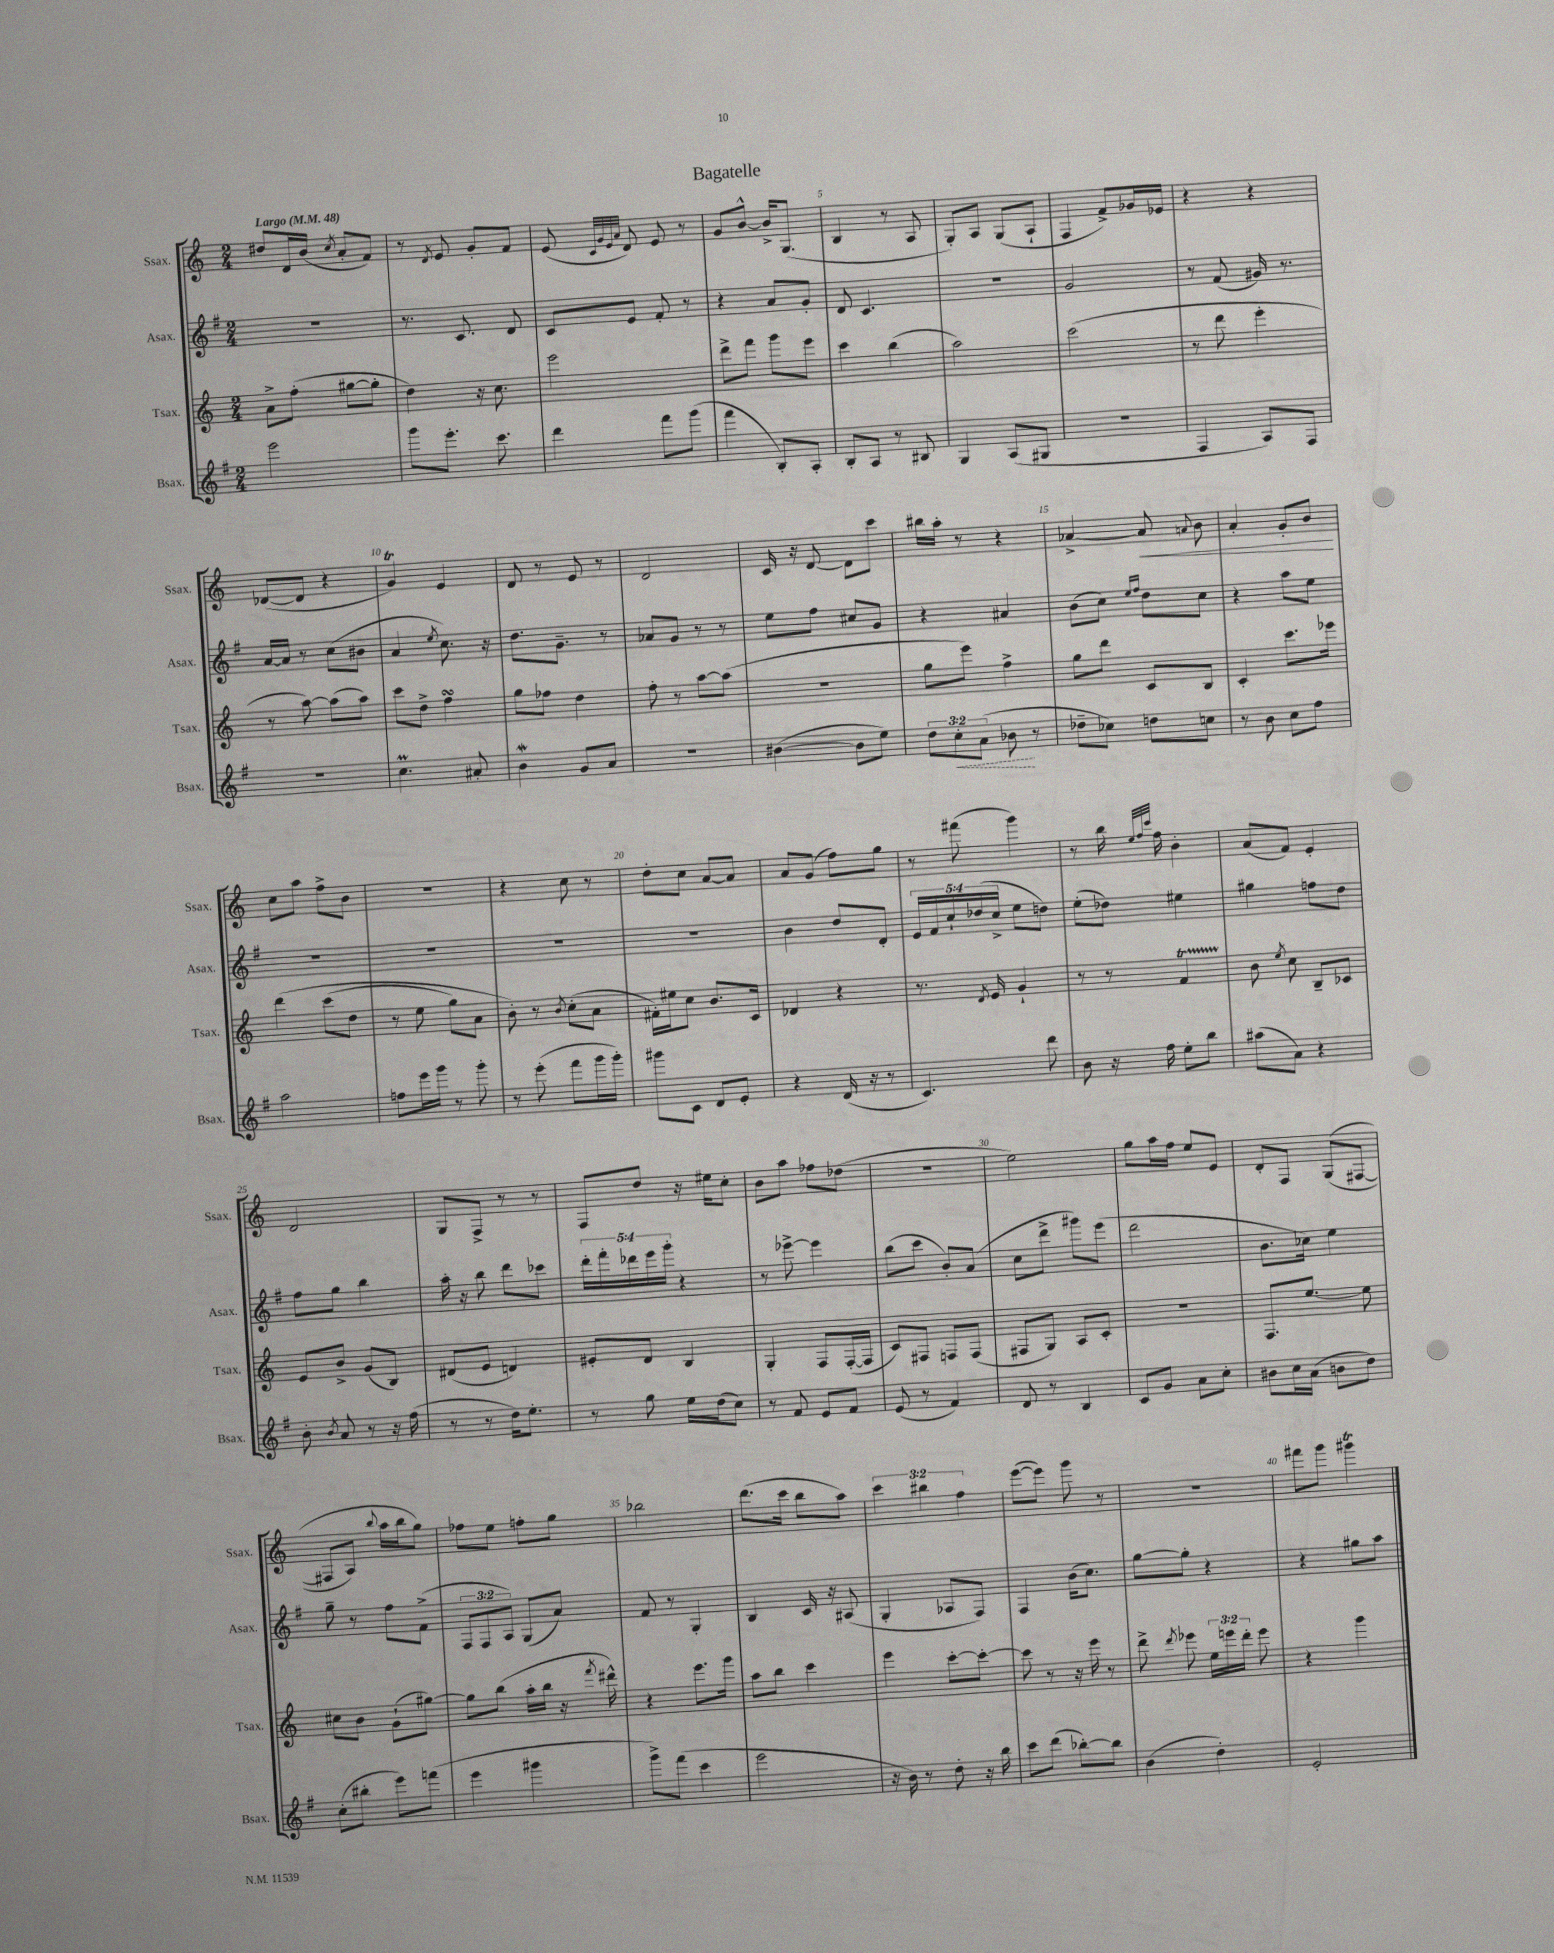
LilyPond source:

\header { title = "Bagatelle" }
<<
\new StaffGroup <<
\new Staff = "s0" \with { instrumentName = "Ssax." shortInstrumentName = "Ssax." } {
    \clef treble \key c \major \numericTimeSignature \time 2/4 \override Staff.TupletNumber.text = #tuplet-number::calc-fraction-text \tempo "Largo" 4 = 48
    \autoBeamOff dis''8[ d'16 b'16]( \acciaccatura { c''8 } a'8[-. f'8]) |
    r8 \acciaccatura { d'8 } e'8 g'8[-. f'8] |
    e'8( \grace { c'32[ g'32 e'32 a'32] } d'8) e'8 r8 |
    g'8[ b'8]~-^ b'16[-> g8.]( |
    b4 r8 a8 |
    g8[-.) a8] g8[( a8]-! |
    f4 f'8[->) ges'16 ees'16] |
    r4 r4 |
    des'8[~( des'8] r4 |
    g'4\trill) e'4 |
    d'8 r8 e'8 r8 |
    d'2 |
    c'16 r16 d'8~ d'8[ c'''8] |
    bis''16[ a''16]-. r8 r4 |
    aes'4~-> aes'8\< \appoggiatura { a'8 } b'8 |
    a'4-. g'8[-. b'8]\! |
    c''8[ a''8] f''8[-> b'8] |
    r2 |
    r4 c''8 r8 |
    d''8[-. c''8] a'8[~ a'8] |
    a'8[ g'8]( f''8[) g''8] |
    r8 fis'''8( g'''4) |
    r8 b''16 \grace { e''32[ f''32 c'''32] } f''16 b'4-. |
    a'8[( f'8]) e'4-. |
    d'2 |
    g8[ f8]-> r8 r8 |
    f8[ d''8] r16 eis''16[ c''8]-. |
    b'8[ a''8] fes''8[ des''8]( |
    r2 |
    e''2) |
    g''8[ a''16 f''16] e''8[ e'8] |
    d'8[-. f8] g8[(\( fis8]~ |
    fis8[ a8]) \appoggiatura { b''8 } a''16[ b''16 g''8]\) |
    fes''8[ e''8] f''8[-. g''8] |
    bes''2 |
    d'''8.[( c'''16] b''8[ a''8]) |
    \tuplet 3/2 { c'''4 bis''4 f''4 } |
    e'''8[~( e'''8]) g'''8 r8 |
    R2 |
    fis'''8[ g'''8] gis'''4\trill \bar "|." |
}
\new Staff = "s1" \with { instrumentName = "Asax." shortInstrumentName = "Asax." } {
    \clef treble \key g \major \numericTimeSignature \time 2/4 \override Staff.TupletNumber.text = #tuplet-number::calc-fraction-text
    \autoBeamOff R2 |
    r8. c'8. d'8 |
    c'8[ e'8] fis'8-. r8 |
    r4 a'8[ g'8]-. |
    d'8 c'4. |
    r2 |
    g'2 |
    r8 fis'8( gis'16) r8. |
    a'16[~ a'16] r8 c''8[( bis'8] |
    a'4 \acciaccatura { e''8 } c''8.) r16 |
    d''8.[ g'8.]-- r8 |
    aes'8[ g'8] r8 r8 |
    e''8[ fis''8] cis''8[ g'8] |
    r4 ais'4 |
    b'8[( c''8]) \grace { e''16[ fis''16] } d''8[ c''8] |
    r4 a''8[ e''8] |
    R2 |
    R2 |
    R2 |
    R2 |
    b'4 d''8[ d'8]-. |
    \tuplet 5/4 { e'16[ fis'16 c''16-! des''16( c''16]-> } e''8[ d''8]) |
    e''8[-.( des''8]) eis''4 |
    gis''4 f''8[ d''8] |
    fis''8[ g''8] b''4 |
    a''16-. r16 b''8 d'''8[ ces'''8] |
    \tuplet 5/4 { d'''16[-. fis'''16-. des'''16 e'''16 g'''16]-. } r4 |
    r8 ees'''8~-> ees'''4 |
    b''8[( c'''8] b'8[-.) a'8]( |
    c''8[ d'''8]-> gis'''8[) e'''8]( |
    d'''2 |
    b'8.[ ces''16]) e''4 |
    g''8-- r8 fis''8[ fis'8]->( |
    \tuplet 3/2 { fis8[ fis8 a8]) } g8[( a'8]) |
    fis'8 r8 g4-. |
    b4 c'16 r16 ais8( |
    g4-. aes8[ fis8]) |
    fis4 b'16[( c''8.]) |
    g''8[~ g''8]-. r4 |
    r4 gis''8[ a''8] \bar "|." |
}
\new Staff = "s2" \with { instrumentName = "Tsax." shortInstrumentName = "Tsax." } {
    \clef treble \key c \major \numericTimeSignature \time 2/4 \override Staff.TupletNumber.text = #tuplet-number::calc-fraction-text
    \autoBeamOff a'8[-> f''8]-.( gis''8[~ gis''8]-. |
    d''4) r16 c''8. |
    e'''2 |
    d'''8[-> f'''8] g'''8[ e'''8] |
    c'''4 b''4( |
    a''2) |
    c'''2( |
    r8 d'''8 e'''4-. |
    r8 a''8~) a''8[( a''8]) |
    c'''8[ d''8]-> f''4\turn |
    g''8[ fes''8] d''4 |
    f''8-. r8 a''8[~ a''8]( |
    R2 |
    g''8[ e'''8]) f''4-> |
    g''8[ d'''8] c'8[ b8] |
    c'4-. c'''8.[ ees'''16] |
    d'''4\( c'''8[( d''8] |
    r8 e''8 g''8[) a'8] |
    b'8-.\) r8 \acciaccatura { b'8 } c''8[-.( a'8] |
    fis'16[-.) eis''16 c''8] b'8.[ c'16] |
    des'4 r4 |
    r8. \acciaccatura { d'8 } e'16 g'4-! |
    r8 r8 f'4\startTrillSpan |
    b'8\stopTrillSpan \acciaccatura { e''8 } c''8 b8[-- ces'8] |
    e'8[ b'8]-> g'8[( b8]) |
    dis'8[( e'8] d'4) |
    eis'8[-. d'8] b4 |
    g4-. f8[ f16~-.( f16] |
    c'8[) fis8] f8[ f8]( |
    fis8[ g8]) a8[ c'8]-. |
    R2 |
    f8.[ e''8.]~ e''8 |
    cis''8[ b'8] g'8[-!( gis''8]~) |
    gis''8[ b''8]( a''16[-. b''16] r16 \acciaccatura { f'''8 } dis'''16-^) |
    r4 e'''8.[ g'''16] |
    a''8[ b''8] c'''4 |
    e'''4 c'''8[~-. c'''8]~-. |
    c'''8 r8 r16 e'''16 r8 |
    d'''8-> \acciaccatura { d'''8 } ees'''8 \tuplet 3/2 { e''16[ e'''16 d'''16]-. } e'''8 |
    r4 g'''4 \bar "|." |
}
\new Staff = "s3" \with { instrumentName = "Bsax." shortInstrumentName = "Bsax." } {
    \clef treble \key g \major \numericTimeSignature \time 2/4 \override Staff.TupletNumber.text = #tuplet-number::calc-fraction-text
    \autoBeamOff e'''2 |
    g'''8[ e'''8.]-. c'''8. |
    d'''4 fis'''8[ g'''8]( |
    fis'''4 b8[-.) a8]-. |
    b8[-. a8] r8 bis8 |
    g4 a8[( gis8] |
    r2 |
    fis4 a8[) fis8] |
    R2 |
    c''4.\prall ais'8-. |
    b'4\mordent g'8[ a'8] |
    R2 |
    bis'4~( bis'8[ e''8]) |
    \tuplet 3/2 { d''8[ \once \override Hairpin.style = #'dashed-line c''8-.\< a'8]( } bes'8\! r8 |
    des''8[-- ces''8]) d''8[ c''8] |
    r8 b'8 c''8[ fis''8] |
    a''2 |
    f''8[ e'''16 g'''16] r8 g'''8-. |
    r8 e'''8-.( fis'''8[ g'''16 g'''16]-.) |
    gis'''8[ c'8] d'8[ e'8]-. |
    r4 d'16( r16 r8 |
    c'4.) d'''8 |
    b'8 r16 fis''16 e''8[-. b''8] |
    ais''8[( a'8]) r4 |
    b'8-. \acciaccatura { b'8 } a'8 r8 r16 fis''16( |
    r8 r8 d''16[) e''8.]-. |
    r8 g''8 e''16[ d''16( c''8]) |
    r8 fis'8 e'8[ fis'8] |
    e'8( r8 fis'4) |
    d'8 r8 b4 |
    c'8[ g'8] a'8[ c''8]-. |
    bis'8[ c''16 a'16]( b'8[ d''8]) |
    c''8[-.( bis''8]-. e'''8[) f'''8]( |
    e'''4 gis'''4 |
    g'''8[->) fis'''8]( c'''4 |
    e'''2 |
    r16 b'16) r8 d''8-. r16 b''16 |
    c'''8[ d'''8]( bes''8[~-.) bes''8] |
    b'4( d''4-.) |
    e'2-. \bar "|." |
}
>>
>>
\layout { \context { \Score \override BarNumber.break-visibility = ##(#f #t #t) barNumberVisibility = #(every-nth-bar-number-visible 5) } }
